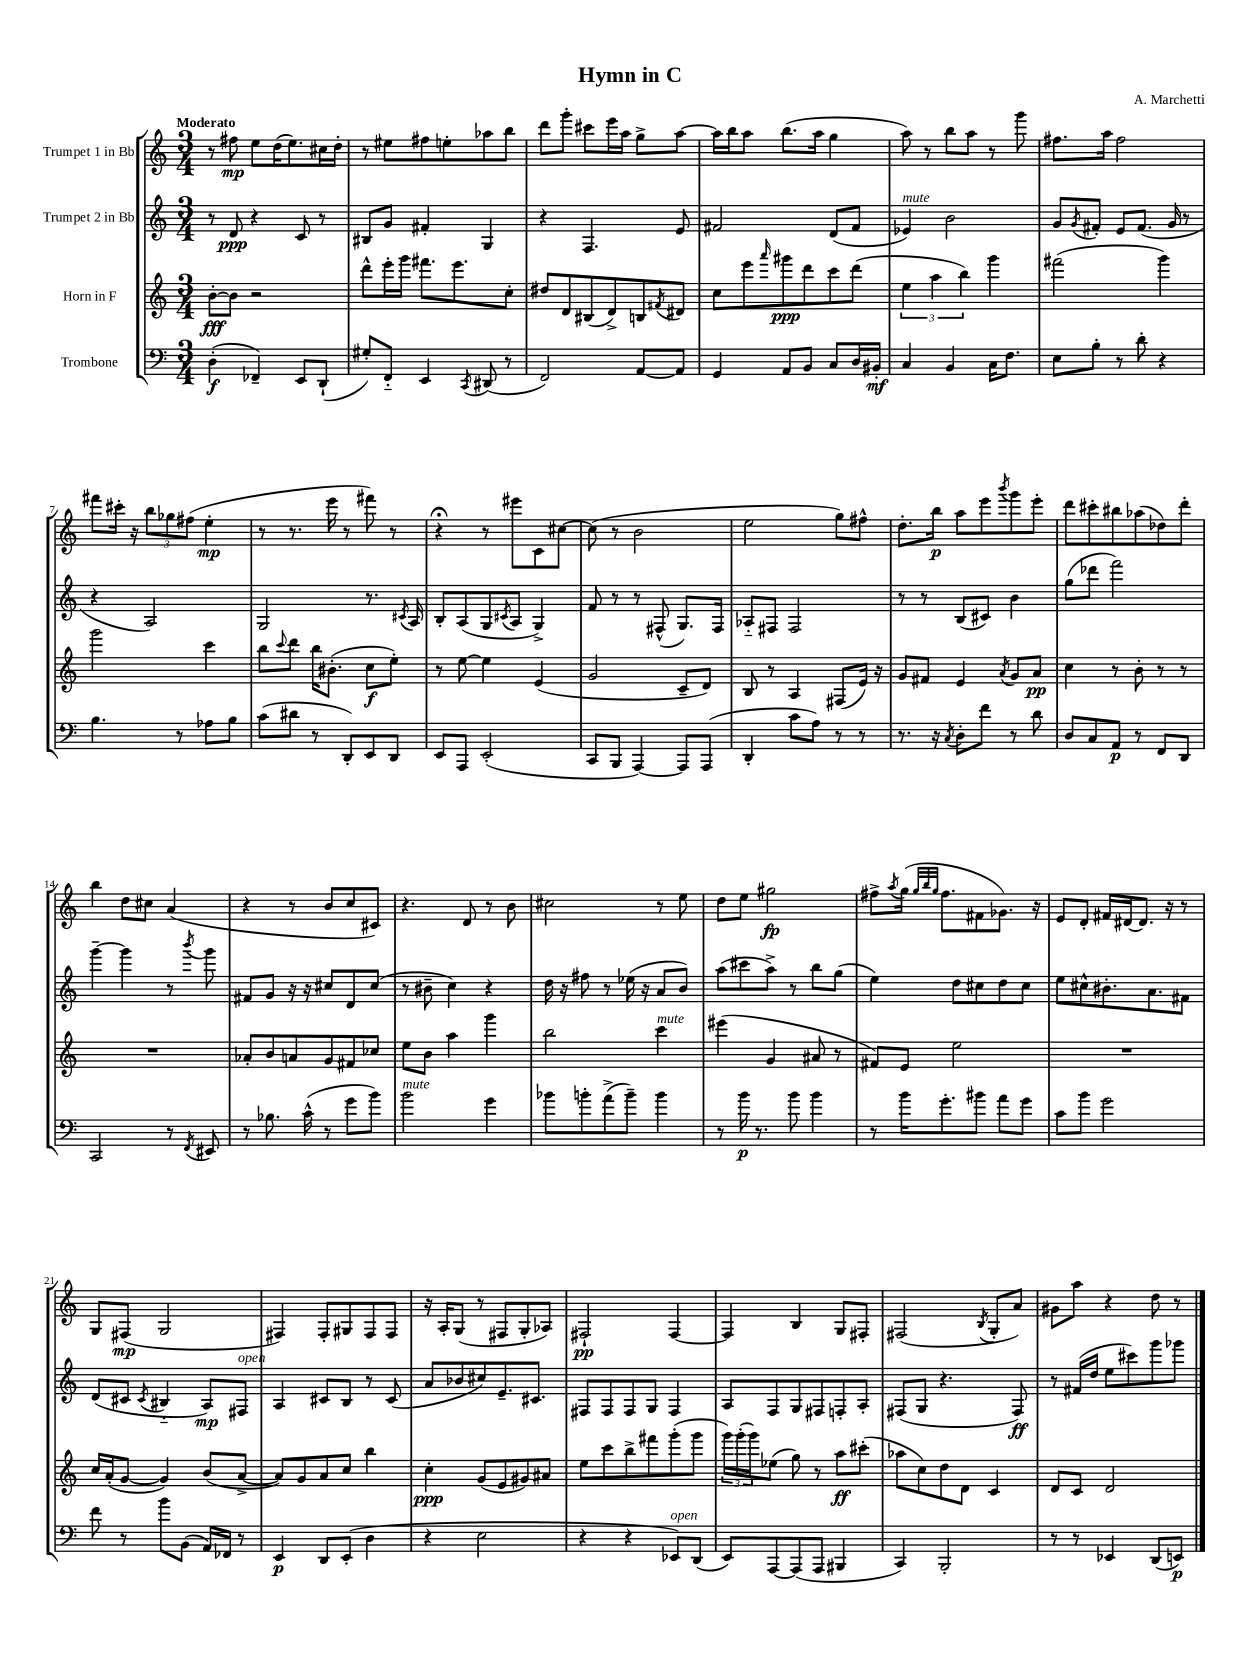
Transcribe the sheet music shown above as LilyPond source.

\header { title = "Hymn in C" composer = "A. Marchetti" }
<<
\new StaffGroup <<
\new Staff = "s0" \with { instrumentName = "Trumpet 1 in Bb" } {
    \clef treble \key c \major \numericTimeSignature \time 3/4 \tempo "Moderato"
    r8 fis''8\mp e''8 d''16( e''8.) cis''16 d''16-. |
    r8 eis''8 fis''8 e''8-. aes''8 b''8 |
    d'''8 g'''8-. cis'''8 e'''16 a''16 g''8-> a''8~ |
    a''16 b''16 a''8 b''8.( a''16 g''4 |
    a''8) r8 b''8 a''8 r8 g'''8 |
    fis''8. a''16 fis''2 |
    fis'''8 cis'''16-. r16 \tuplet 3/2 { b''8 ges''8 fis''8( } e''4-.\mp |
    r8 r8. e'''16 r8 fis'''8) r8 |
    r4\fermata r8 eis'''8 c'8 cis''8~ |
    cis''8( r8 b'2 |
    e''2 g''8) fis''8-^ |
    d''8.-. b''16\p a''8 e'''8 \acciaccatura { b'''8 } g'''8 e'''8-. |
    d'''8 cis'''8-. bis''8 aes''8( des''8) d'''8-. |
    b''4 d''8 cis''8 a'4( |
    r4 r8 b'8 c''8 cis'8) |
    r4. d'8 r8 b'8 |
    cis''2 r8 e''8 |
    d''8 e''8 gis''2\fp |
    fis''8-> \acciaccatura { a''8 } g''16( \grace { g''32 b''32 g''32 } fis''8. fis'8 ges'8.) r16 |
    e'8 d'8-. fis'16 dis'16~ dis'8. r16 r8 |
    g8 fis8\mp( g2 |
    fis4) fis8-. gis8 fis8 fis8 |
    r16 a16-. g8( r8 fis8 g8-. aes8) |
    fis2-!\pp fis4~ |
    fis4 b4 g8 fis8-. |
    fis2( \acciaccatura { b8 } g8-. a'8) |
    gis'8 a''8 r4 d''8 r8 \bar "|." |
}
\new Staff = "s1" \with { instrumentName = "Trumpet 2 in Bb" } {
    \clef treble \key c \major \numericTimeSignature \time 3/4
    r8 d'8\ppp r4 c'8 r8 |
    bis8 g'8 fis'4-. g4 |
    r4 f4. e'8 |
    fis'2 d'8( fis'8 |
    ees'4^\markup { \italic "mute" }) b'2 |
    g'8 \acciaccatura { g'8 } fis'8-. e'8 fis'8.( g'16 r8 |
    r4 a2) |
    g2 r8. \acciaccatura { cis'8 } a16 |
    b8-. a8( g8 \acciaccatura { cis'8 } a8 g4->) |
    f'8 r8 r8 fis8-^( g8.) fis16 |
    aes8-_ fis8 fis2 |
    r8 r8 b8( cis'8) b'4 |
    g''8( des'''8 f'''2) |
    g'''4~-- g'''4 r8 \acciaccatura { b'''8 } g'''8 |
    fis'8 g'8 r16 r16 cis''8 d'8 cis''8( |
    r8 bis'8-- c''4) r4 |
    d''16 r16 fis''8 r8 ees''16( r16 a'8 b'8) |
    a''8( cis'''8 a''8->) r8 b''8 g''8( |
    e''4) d''8 cis''8 d''8 cis''8 |
    e''8 cis''8-^ bis'8.-. a'8. fis'8 |
    d'8( cis'8 \acciaccatura { cis'8 } bis4-_ a8\mp) fis8^\markup { \italic "open" } |
    a4 cis'8 b8 r8 cis'8( |
    a'8 bes'8 cis''8) e'8.-- cis'8. |
    fis8 fis8 fis8 g8 fis4 |
    a8 f8 g8 fis8 f8-. a8-. |
    fis8( g8 r4. fis8\ff) |
    r8 fis'16( d''16 e''8 cis'''8) g'''8 ges'''8 \bar "|." |
}
\new Staff = "s2" \with { instrumentName = "Horn in F" } {
    \clef treble \key c \major \numericTimeSignature \time 3/4
    b'8~-.\fff b'8 r2 |
    d'''8-^ e'''16-. g'''16 fis'''8. e'''8. c''8-. |
    dis''8 d'8 bis8( d'8->) b8 \acciaccatura { fis'8 } dis'8 |
    c''8 e'''8 \grace { a'''16 } gis'''8\ppp d'''8 c'''8 d'''8( |
    \tuplet 3/2 { e''4 a''4 b''4) } g'''4 |
    fis'''2( g'''4) |
    g'''2 c'''4 |
    b''8 \appoggiatura { c'''8 } d'''8 b''16 bis'8.-.( c''8\f e''8-.) |
    r8 e''8~ e''4 e'4( |
    g'2 c'8-- d'8) |
    b8 r8 a4 fis8( e'16) r16 |
    g'8 fis'8 e'4 \acciaccatura { a'8 } g'8 a'8\pp |
    c''4 r8 b'8-. r8 r8 |
    R2. |
    aes'8-. b'8 a'8 g'8 fis'8 ces''8 |
    e''8 b'8 a''4 g'''4 |
    b''2 c'''4^\markup { \italic "mute" } |
    eis'''4( g'4 ais'8 r8 |
    fis'8) e'8 e''2 |
    R2. |
    c''16 a'16-.( g'8~ g'4) b'8( a'8~-> |
    a'8) g'8 a'8 c''8 b''4 |
    c''4-.\ppp g'8( e'8 gis'8) ais'8 |
    e''8 c'''8 b''8-> fis'''8 g'''8-.( g'''8 |
    \tuplet 3/2 { g'''16) g'''16-.( g'''16) } ees''8( g''8) r8 a''8\ff cis'''8-.( |
    aes''8 c''8) d''8 d'8 c'4 |
    d'8 c'8 d'2 \bar "|." |
}
\new Staff = "s3" \with { instrumentName = "Trombone" } {
    \clef bass \key c \major \numericTimeSignature \time 3/4
    d4-.\f( fes,4--) e,8 d,8-!( |
    gis8-.) f,8-_ e,4 \acciaccatura { c,8 } dis,8( r8 |
    f,2) a,8~ a,8 |
    g,4 a,8 b,8 c8 d16 bis,16-.\mf |
    c4 b,4 c16 f8. |
    e8 b8-. r8 d'8-. r4 |
    b4. r8 aes8 b8 |
    c'8( dis'8 r8 d,8-.) e,8 d,8 |
    e,8 a,,8 e,2-.( |
    c,8 b,,8 a,,4~) a,,8 a,,8( |
    d,4-. c'8 a8) r8 r8 |
    r8. r16 \acciaccatura { c8 } d8-. f'8 r8 d'8 |
    d8 c8 a,8\p r8 f,8 d,8 |
    c,2 r8 \acciaccatura { f,8 } eis,8 |
    r8 bes8. c'16-^( r8 g'8 b'8) |
    b'2^\markup { \italic "mute" } g'4 |
    bes'8 b'8-. a'8->( b'8--) b'4 |
    r8 b'16\p r8. b'8 b'4 |
    r8 b'16 g'8.-. bis'8 a'8 g'8 |
    c'8 b'8 g'2 |
    f'8 r8 b'8 b,8( a,16) fes,16 r8 |
    e,4\p d,8 e,8-.( d4 |
    r4 e2 |
    r4 r4 ees,8^\markup { \italic "open" }) d,8( |
    e,8) a,,8~ a,,8( a,,8 bis,,4 |
    c,4) b,,2-. |
    r8 r8 ees,4 d,8( e,8\p) \bar "|." |
}
>>
>>
